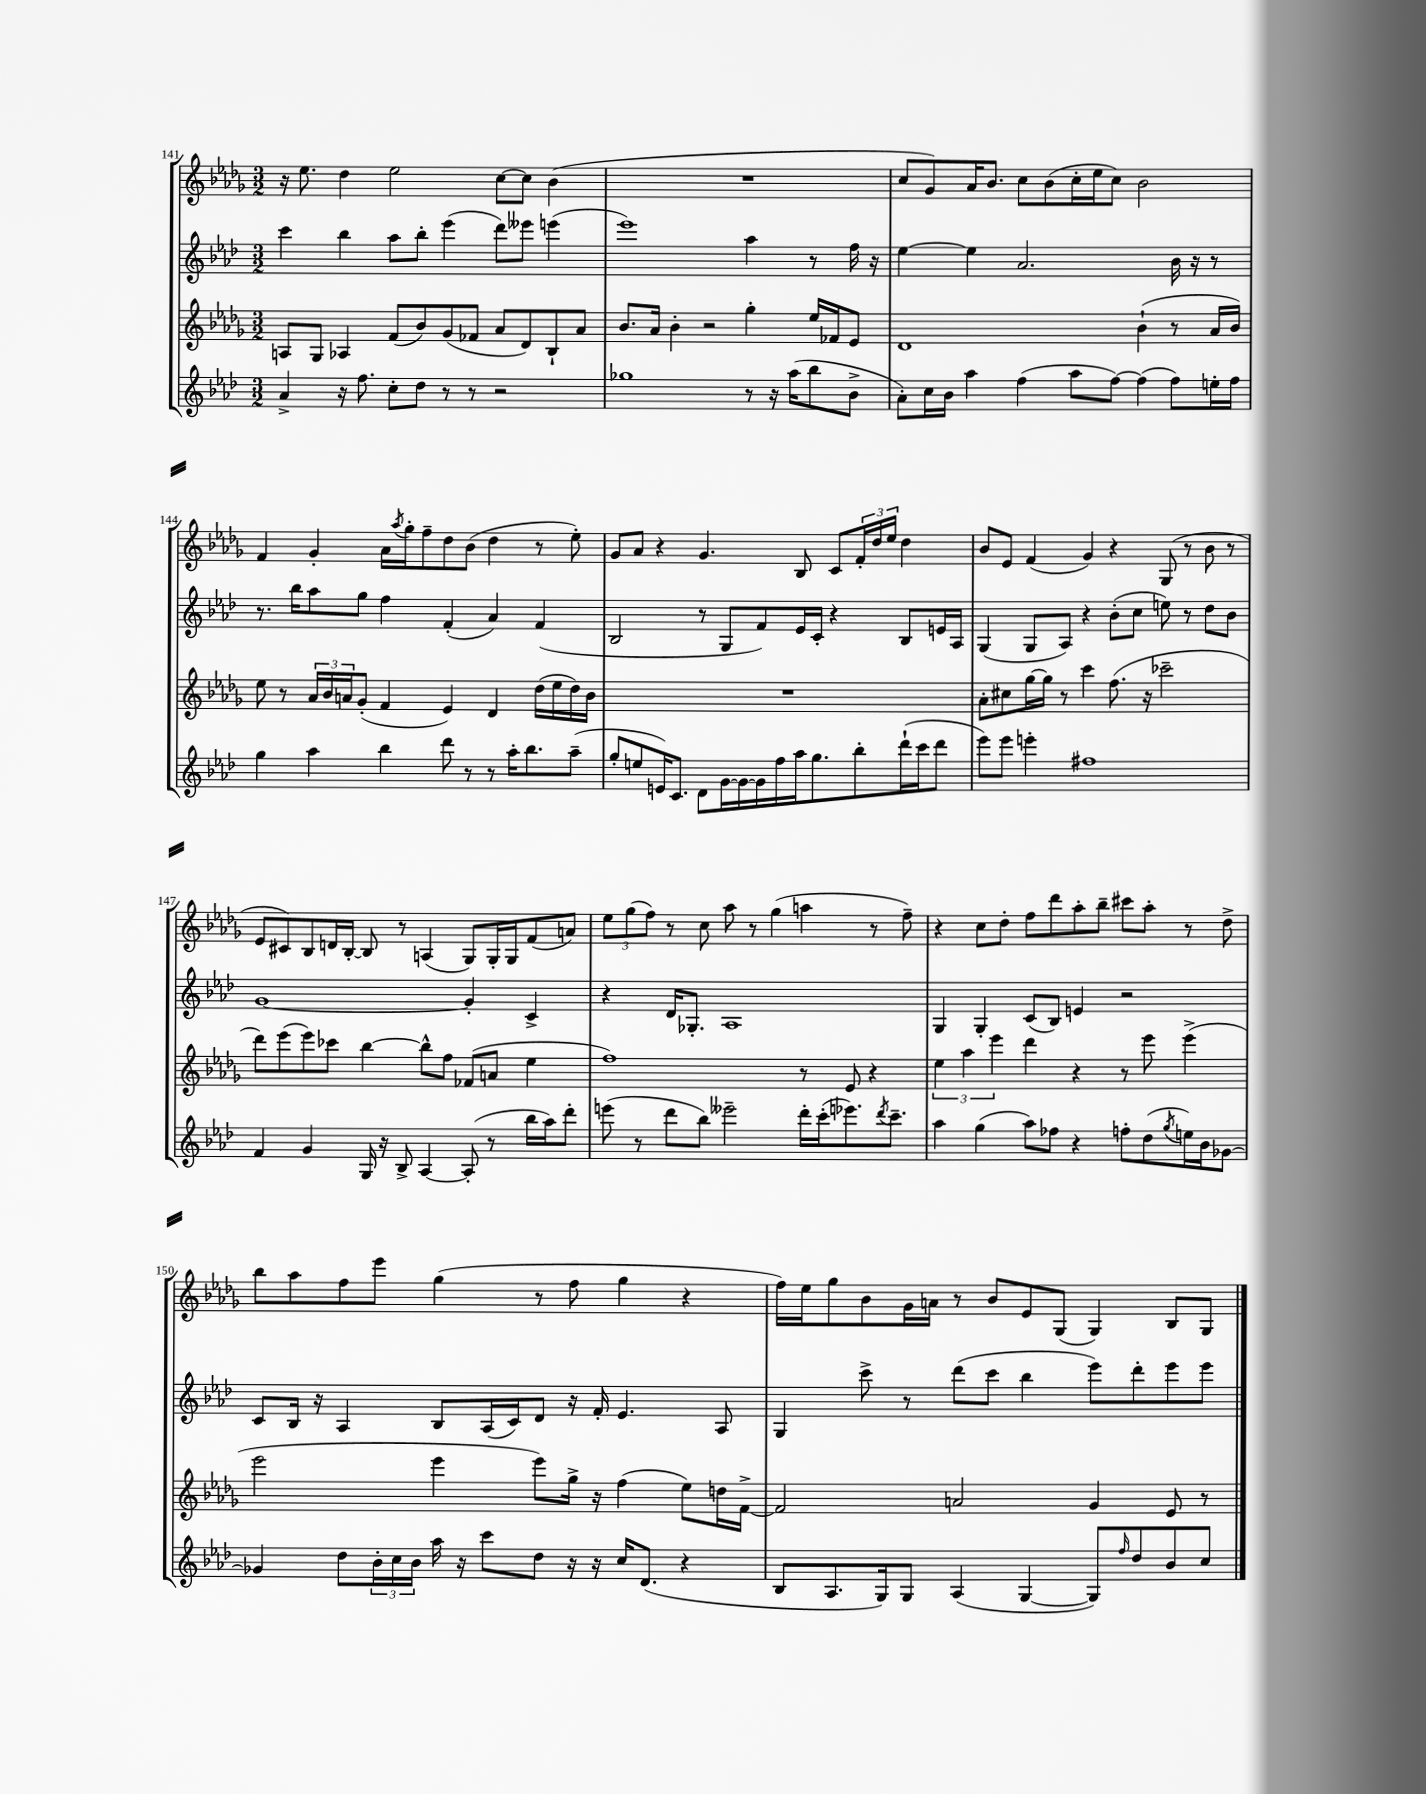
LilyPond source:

<<
\new StaffGroup <<
\new Staff = "s0" {
    \clef treble \key des \major \numericTimeSignature \time 3/2
    r16 ees''8. des''4 ees''2 c''8~ c''8 bes'4( |
    R1. |
    c''8 ges'8) aes'16 bes'8. c''8 bes'8( c''16-. ees''16 c''8) bes'2 |
    f'4 ges'4-. aes'16 \acciaccatura { aes''8 } ges''16-. f''8-- des''8 bes'8( des''4 r8 ees''8-.) |
    ges'8 aes'8 r4 ges'4. bes8 c'8 \tuplet 3/2 { f'16-. des''16 ees''16 } des''4 |
    bes'8 ees'8 f'4( ges'4) r4 ges8( r8 bes'8 r8 |
    ees'8 cis'8) bes8 d'16 bes16~-. bes8 r8 a4( ges8) ges16-. ges16 f'8( a'8) |
    \tuplet 3/2 { ees''8 ges''8( f''8) } r8 c''8 aes''8 r8 ges''4( a''4 r8 f''8--) |
    r4 c''8 des''8-. f''8 des'''8 aes''8-. bes''8-- cis'''8 aes''8-. r8 des''8-> |
    bes''8 aes''8 f''8 ees'''8 ges''4( r8 f''8 ges''4 r4 |
    f''16) ees''16 ges''8 bes'8 ges'16 a'16 r8 bes'8 ees'8 ges8( ges4) bes8 ges8 \bar "|." |
}
\new Staff = "s1" {
    \clef treble \key aes \major \numericTimeSignature \time 3/2
    c'''4 bes''4 aes''8 bes''8-. ees'''4( des'''8) eeses'''8 e'''4( |
    ees'''1) aes''4 r8 f''16 r16 |
    ees''4~ ees''4 aes'2. bes'16 r16 r8 |
    r8. bes''16 aes''8 g''8 f''4 f'4-.( aes'4) f'4( |
    bes2 r8 g8 f'8) ees'16 c'16-. r4 bes8 e'16 aes16 |
    g4( g8 aes8) r4 bes'8-.( c''8 e''8) r8 des''8 bes'8 |
    g'1~ g'4-. c'4-> |
    r4 des'16 ges8.-. aes1 |
    g4 g4-. c'8( bes8) e'4 r2 |
    c'8 bes16 r16 aes4 bes8 aes16( c'16) des'8 r16 f'16-. ees'4. aes8 |
    g4 c'''8-> r8 des'''8( c'''8 bes''4 ees'''8) des'''8-. ees'''8 ees'''8 \bar "|." |
}
\new Staff = "s2" {
    \clef treble \key des \major \numericTimeSignature \time 3/2
    a8 ges8 aes4 f'8( bes'8) ges'8( fes'8 aes'8 des'8) bes8-! aes'8 |
    bes'8. aes'16 bes'4-. r2 ges''4-. ees''16 fes'16 ees'8 |
    des'1 bes'4-!( r8 aes'16 bes'16) |
    ees''8 r8 \tuplet 3/2 { aes'16 bes'16 a'16 } ges'8-.( f'4 ees'4) des'4 des''16( ees''16 des''16) bes'16 |
    R1. |
    aes'8-. cis''8 ges''16~ ges''16 r8 c'''4 f''8.( r16 ces'''2-- |
    des'''8) ees'''8( ees'''8) ces'''8 bes''4~ bes''8-^ f''8 fes'8( a'8 ees''4 |
    f''1) r8 ees'8 r4 |
    \tuplet 3/2 { ees''4 aes''4 ees'''4 } des'''4 r4 r8 ees'''8 ees'''4->( |
    ees'''2 ees'''4 ees'''8) ges''16-> r16 f''4( ees''8) d''16 f'16~-> |
    f'2 a'2 ges'4 ees'8 r8 \bar "|." |
}
\new Staff = "s3" {
    \clef treble \key aes \major \numericTimeSignature \time 3/2
    aes'4-> r16 f''8. c''8-. des''8 r8 r8 r2 |
    ges''1 r8 r16 aes''16( bes''8 bes'8-> |
    aes'8-.) c''16 bes'16 aes''4 f''4( aes''8 f''8~) f''4( f''8) e''16-. f''16 |
    g''4 aes''4 bes''4 des'''8 r8 r8 aes''16-. bes''8. aes''8--( |
    g''8-. e''8 e'16) c'8. des'8 g'16~ g'16~ g'16 f''16 aes''16 g''8. bes''8-. des'''16-!( c'''16 des'''8 |
    ees'''8) ees'''8 e'''4-. fis''1 |
    f'4 g'4 g16 r16 bes8-> aes4~ aes8-.( r8 bes''16 aes''16) des'''8-. |
    e'''8( r8 des'''8 bes''8) eeses'''2-- des'''16-. c'''16-.( ees'''8.) \acciaccatura { des'''8 } c'''8.-- |
    aes''4 g''4( aes''8) fes''8 r4 f''8-. des''8( \acciaccatura { g''8 } e''16) bes'16 ges'8~ |
    ges'4 des''8 \tuplet 3/2 { bes'16-. c''16 bes'16 } aes''16 r16 c'''8 des''8 r16 r16 c''16 des'8.( r4 |
    bes8 aes8. g16) g8 aes4( g4~ g8) \grace { f''16 } des''8 bes'8 c''8 \bar "|." |
}
>>
>>
\layout { \context { \Score currentBarNumber = #141 } }
